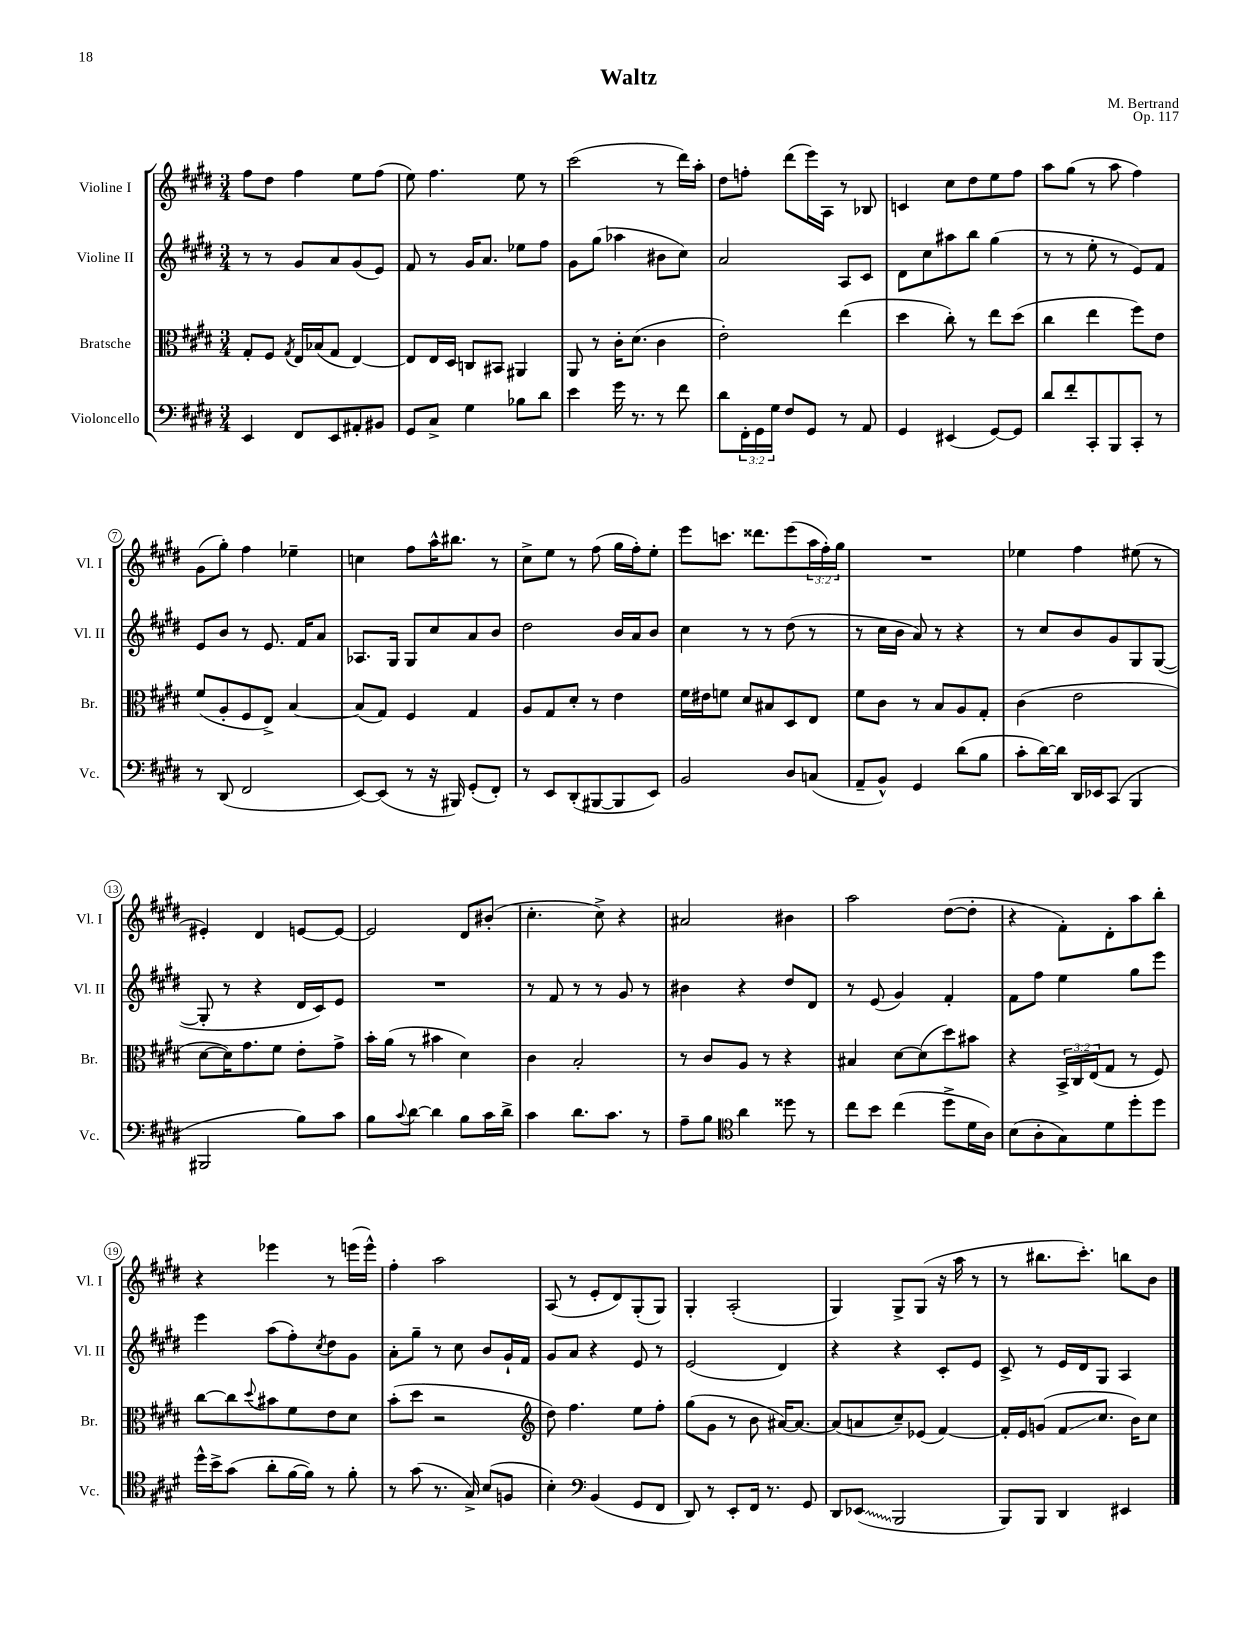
\header { title = "Waltz" composer = "M. Bertrand" opus = "Op. 117" }
<<
\new StaffGroup <<
\new Staff = "s0" \with { instrumentName = "Violine I" shortInstrumentName = "Vl. I" } {
    \clef treble \key e \major \numericTimeSignature \time 3/4 \override Staff.TupletNumber.text = #tuplet-number::calc-fraction-text
    fis''8 dis''8 fis''4 e''8 fis''8( |
    e''8) fis''4. e''8 r8 |
    cis'''2( r8 dis'''16) a''16-. |
    dis''8 f''8-. dis'''8( e'''16) a16 r8 bes8 |
    c'4 cis''8 dis''8 e''8 fis''8 |
    a''8 gis''8( r8 a''8 fis''4) |
    gis'8( gis''8-.) fis''4 ees''4-- |
    c''4 fis''8 a''16-^ bis''8. r8 |
    cis''8-> e''8 r8 fis''8( gis''16 fis''16-.) e''8-. |
    e'''8 c'''8. disis'''8. e'''8( \tuplet 3/2 { a''16 fis''16-.) gis''16 } |
    R2. |
    ees''4 fis''4 eis''8( r8 |
    eis'4-.) dis'4 e'8~ e'8~ |
    e'2 dis'8 bis'8-.( |
    cis''4.-. cis''8->) r4 |
    ais'2 bis'4 |
    a''2 dis''8~( dis''8-. |
    r4 fis'8-.) dis'8-. a''8 b''8-. |
    r4 ees'''4 r8 e'''16( e'''16-^) |
    fis''4-. a''2 |
    a8( r8 e'8-. dis'8) gis8-.( gis8) |
    gis4-. a2-.( |
    gis4) gis8-> gis8( r16 a''16 r8 |
    r8 bis''8. cis'''8.-.) b''8 b'8 \bar "|." |
}
\new Staff = "s1" \with { instrumentName = "Violine II" shortInstrumentName = "Vl. II" } {
    \clef treble \key e \major \numericTimeSignature \time 3/4
    r8 r8 gis'8 a'8 gis'8( e'8) |
    fis'8 r8 gis'16 a'8. ees''8 fis''8 |
    gis'8 gis''8( aes''4 bis'8 cis''8) |
    a'2 a8 cis'8 |
    dis'8 cis''8 ais''8 b''8 gis''4( |
    r8 r8 e''8-. r8 e'8) fis'8 |
    e'8 b'8 r8 e'8. fis'16 a'8 |
    aes8. gis16 gis8 cis''8 a'8 b'8 |
    dis''2 b'16 a'16 b'8 |
    cis''4 r8 r8 dis''8( r8 |
    r8 cis''16 b'16 a'8) r8 r4 |
    r8 cis''8 b'8 gis'8 gis8 gis8~( |
    gis8-. r8 r4 dis'16 cis'16) e'8 |
    R2. |
    r8 fis'8 r8 r8 gis'8 r8 |
    bis'4 r4 dis''8 dis'8 |
    r8 e'8( gis'4) fis'4-. |
    fis'8 fis''8 e''4 gis''8 e'''8 |
    e'''4 a''8( fis''8-.) \acciaccatura { cis''8 } dis''8 gis'8 |
    a'8-. gis''8-- r8 cis''8 b'8 gis'16-! fis'16 |
    gis'8 a'8 r4 e'8 r8 |
    e'2( dis'4) |
    r4 r4 cis'8-. e'8 |
    cis'8-> r8 e'16 dis'16 gis8 a4 \bar "|." |
}
\new Staff = "s2" \with { instrumentName = "Bratsche" shortInstrumentName = "Br." } {
    \clef alto \key e \major \numericTimeSignature \time 3/4 \override Staff.TupletNumber.text = #tuplet-number::calc-fraction-text
    gis8-. fis8 \acciaccatura { gis8 } e16 bes16( gis8 e4~) |
    e8 e16 dis16 c8 bis,8 ais,4 |
    a,8 r8 cis'16-. dis'8.( cis'4 |
    e'2-.) e''4( |
    dis''4 cis''8-.) r8 e''8 dis''8( |
    cis''4 e''4 fis''8) e'8 |
    fis'8( a8-. fis8 e8->) b4~ |
    b8( gis8) fis4 gis4 |
    a8 gis8 dis'8-. r8 e'4 |
    fis'16 eis'16 f'8 dis'8 bis8 dis8 e8 |
    fis'8 cis'8 r8 b8 a8 gis8-. |
    cis'4( e'2 |
    dis'8~ dis'16) gis'8. fis'8 e'8-. gis'8-> |
    b'16-. a'16( r8 bis'4 dis'4) |
    cis'4 b2-. |
    r8 cis'8 a8 r8 r4 |
    bis4 dis'8~ dis'8( dis''8) bis'8 |
    r4 \tuplet 3/2 { b,16-> cis16 e16( } gis8 r8 fis8) |
    cis''8~ cis''8 \appoggiatura { dis''8 } bis'8 fis'8 e'8 dis'8 |
    b'8-.( dis''8 r2 |
    \clef treble dis''8) fis''4. e''8 fis''8-. |
    gis''8( gis'8 r8 b'8 ais'16~) ais'8.~ |
    ais'8( a'8 cis''8--) ees'8( fis'4~) |
    fis'16-. e'16 g'8( fis'8\glissando cis''8. b'16) cis''8 \bar "|." |
}
\new Staff = "s3" \with { instrumentName = "Violoncello" shortInstrumentName = "Vc." } {
    \clef bass \key e \major \numericTimeSignature \time 3/4 \override Staff.TupletNumber.text = #tuplet-number::calc-fraction-text
    e,4 fis,8 e,8 ais,8-. bis,8 |
    gis,8 cis8-> gis4 bes8 dis'8 |
    e'4 gis'16 r8. r8 fis'8 |
    dis'8 \tuplet 3/2 { fis,16-. gis,16 gis16 } fis8 gis,8 r8 a,8 |
    gis,4 eis,4( gis,8~) gis,8 |
    dis'8 fis'8-. cis,8-. b,,8 cis,8-. r8 |
    r8 dis,8( fis,2 |
    e,8~) e,8( r8 r16 bis,,16) gis,8-.( fis,8-.) |
    r8 e,8 dis,8-.( bis,,8~ bis,,8 e,8) |
    b,2 dis8 c8( |
    a,8-- b,8-^) gis,4 dis'8( b8 |
    cis'8-. dis'16~) dis'16 dis,16 ees,16 cis,8( b,,4 |
    bis,,2 b8) cis'8 |
    b8 \appoggiatura { cis'8 } dis'8~ dis'4 b8 cis'16 dis'16-> |
    cis'4 dis'8. cis'8. r8 |
    a8-- b8 \clef tenor a'4 disis''8 r8 |
    cis''8 b'8 cis''4( dis''8-> dis'16 a16) |
    b8( a8-. gis8) dis'8 dis''8-. dis''8 |
    dis''16-^ b'16-> gis'8( a'8-. fis'16~ fis'16) r8 fis'8-. |
    r8 gis'8( r8. gis16->) b8( f8 |
    b4-.) \clef bass b,4( gis,8 fis,8 |
    dis,8) r8 e,8-. fis,16 r8. gis,8 |
    dis,8 \once \override Glissando.style = #'zigzag ees,8\glissando( b,,2 |
    b,,8) b,,8 dis,4 eis,4 \bar "|." |
}
>>
>>
\layout { \context { \Score \override BarNumber.stencil = #(make-stencil-circler 0.1 0.3 ly:text-interface::print) } }
